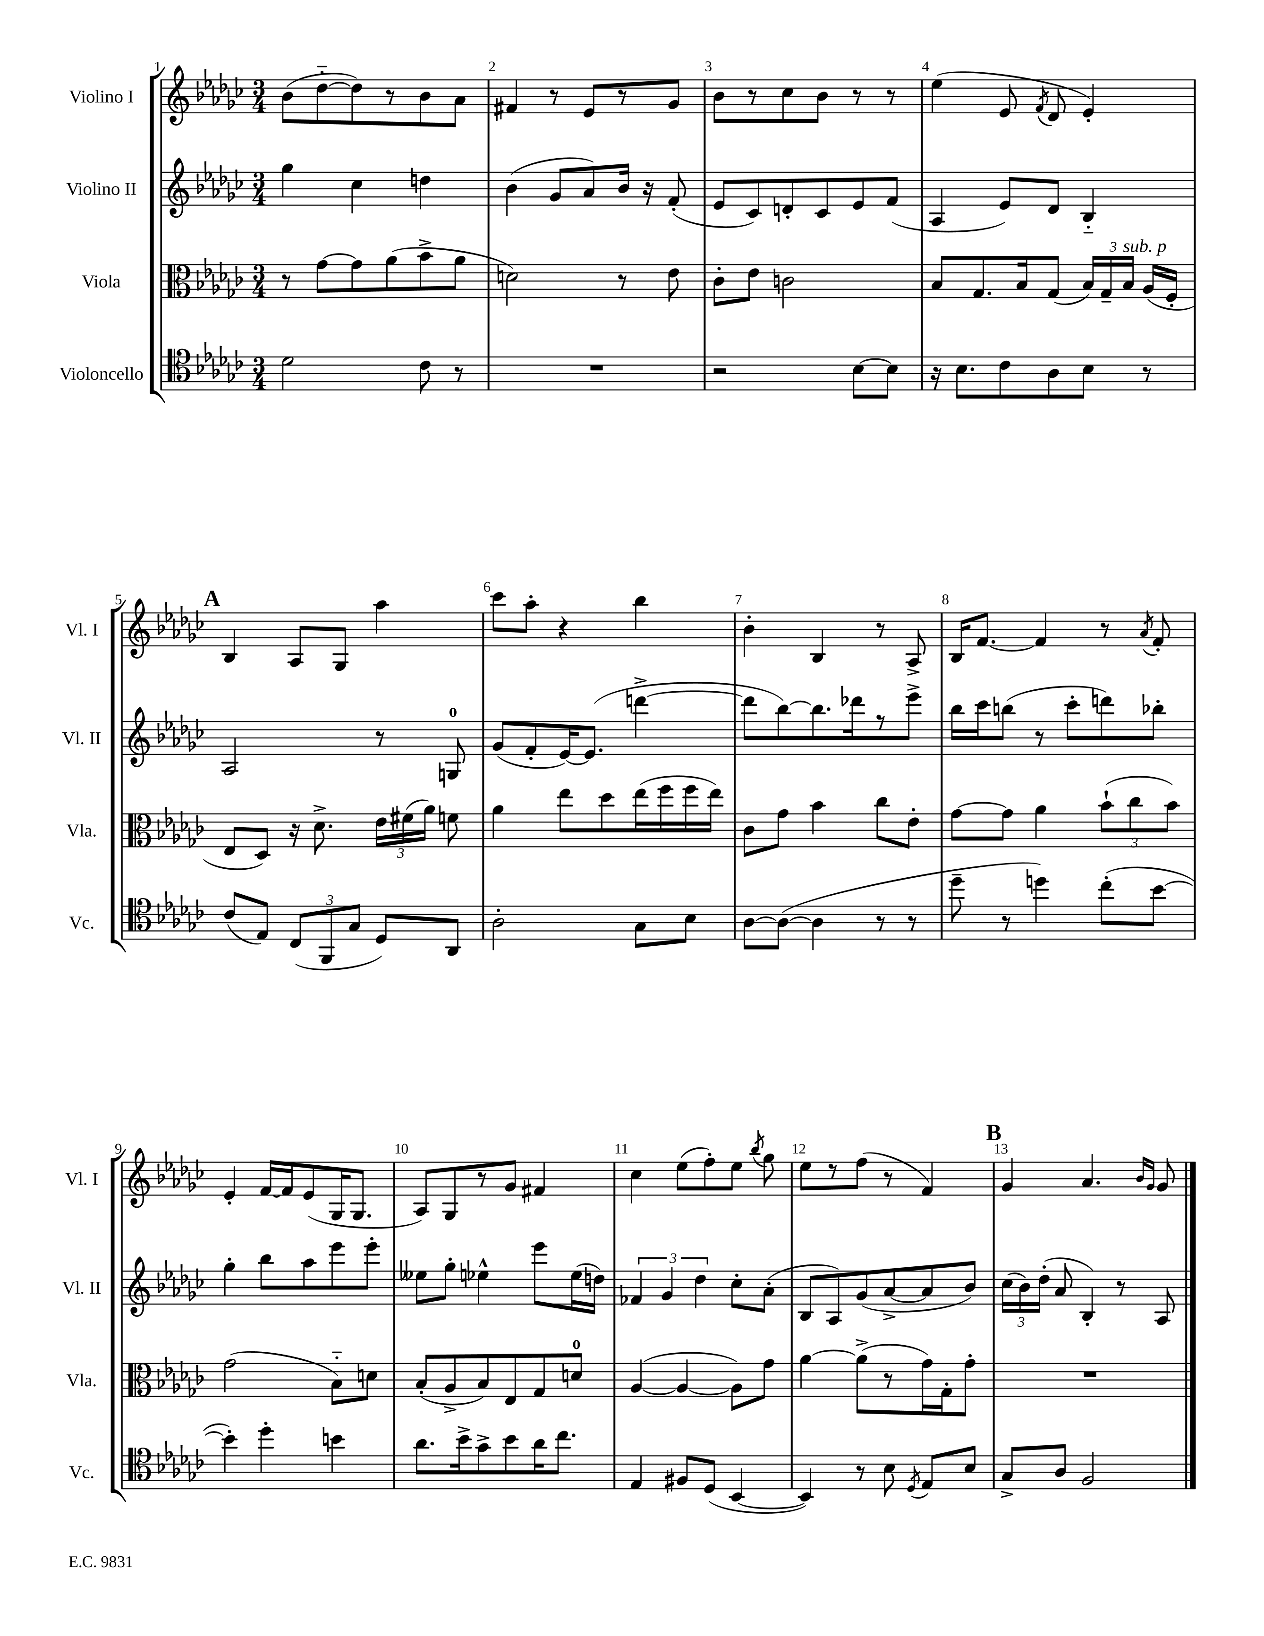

**kern	**kern	**kern	**kern
*staff4	*staff3	*staff2	*staff1
*clefC4	*clefC3	*clefG2	*clefG2
*k[b-e-a-d-g-c-]	*k[b-e-a-d-g-c-]	*k[b-e-a-d-g-c-]	*k[b-e-a-d-g-c-]
*M3/4	*M3/4	*M3/4	*M3/4
2d-	8r	4gg-	(8b-
.	[8g-	.	[8dd-'~
.	8g-]	4cc-	8dd-])
.	(8a-	.	8r
8c-	8b-^	4dd	8b-
8r	8a-	.	8a-
=	=	=	=
2.r	2d)	(4b-	4f#
.	.	8g-	8r
.	.	8a-)	8e-
.	8r	16b-	8r
.	.	16r	.
.	8e-	(8f'	8g-
=	=	=	=
2r	8c-'	8e-	8b-
.	8e-	8c-)	8r
.	2c	8d'	8cc-
.	.	8c-	8b-
[8B-	.	8e-	8r
8B-]	.	(8f	8r
=	=	=	=
16r	8B-	4A-	(4ee-
8.B-	.	.	.
.	8.G-	.	.
8c-	.	8e-)	8e-
.	16B-	.	.
.	.	.	8qf
8A-	(8G-	8d-	8d-
8B-	24B-)	4B-'~	4e-')
.	24G-~	.	.
.	24B-	.	.
8r	(16A-	.	.
.	16F'	.	.
=	=	=	=
(8c-	8E-	2A-	4B-
8E-)	8D-)	.	.
(12C-	16r	.	8A-
.	8.d-^	.	.
12FF	.	.	.
.	.	.	8G-
12G-	.	.	.
8D-)	24e-	8r	4aa-
.	(24f#	.	.
.	24a-)	.	.
8AA-	8f	8G	.
=	=	=	=
2A-'	4a-	(8g-	8ccc-
.	.	8f'	8aa-'
.	8ee-	[16e-)	4r
.	.	(8.e-]	.
.	8dd-	.	.
8G-	(16ee-	[4ddd^	4bb-
.	16ff	.	.
8B-	16ff	.	.
.	16ee-)	.	.
=	=	=	=
[8A-	8c-	8ddd]	4b-'
(8A-_	8g-	[8bb-)	.
4A-]	4b-	8.bb-]	4B-
.	.	16ddd-	.
8r	8cc-	8r	8r
8r	8e-'	8eee-^	8A-^
=	=	=	=
8dd-~	[8g-	16bb-	16B-
.	.	16ccc-	[8.f
8r	8g-]	(8bb	.
4dd)	4a-	8r	4f]
.	.	8ccc-'	.
(8cc-'	(12b-`	8ddd)	8r
.	12cc-	.	.
.	.	.	8qa-
[8b-	.	8bb-'	8f'
.	12b-)	.	.
=	=	=	=
4b-'])	(2g-	4gg-'	4e-'
4dd-'	.	8bb-	[16f
.	.	.	16f]
.	.	8aa-	(8e-
4b	8B-'~)	8eee-	16G-
.	.	.	8.G-
.	8d	8eee-'	.
=	=	=	=
8.a-	(8B-'	8ee--	8A-)
.	8A-^	8gg-'	8G-
16b-^	.	.	.
8g-^	8B-)	4ee-^^	8r
8b-	8E-	.	8g-
16a-	8G-	8eee-	4f#
8.cc-	.	.	.
.	8d	(16ee-	.
.	.	16dd)	.
=	=	=	=
4E-	([4A-	6f-	4cc-
.	.	6g-	.
8F#	4A-_	.	(8ee-
.	.	6dd-	.
(8D-	.	.	8ff')
[4BB-	8A-])	8cc-'	8ee-
.	.	.	8qbb-
.	8g-	(8a-'	8gg-
=	=	=	=
4BB-])	[4a-	8B-	8ee-
.	.	8A-)	8r
8r	(8a-^]	(8g-	(8ff
8B-	8r	[8a-^	8r
8qD-	.	.	.
8E-	16g-)	8a-]	4f)
.	16G-'	.	.
8B-	8g-'	8b-)	.
=	=	=	=
8G-^	2.r	(24cc-	4g-
.	.	24b-)	.
.	.	(24dd-'	.
8A-	.	8a-	.
2F	.	4B-')	4.a-
.	.	8r	.
.	.	.	16qqb-
.	.	.	16qqg-
.	.	8A-	8g-
==	==	==	==
*-	*-	*-	*-
